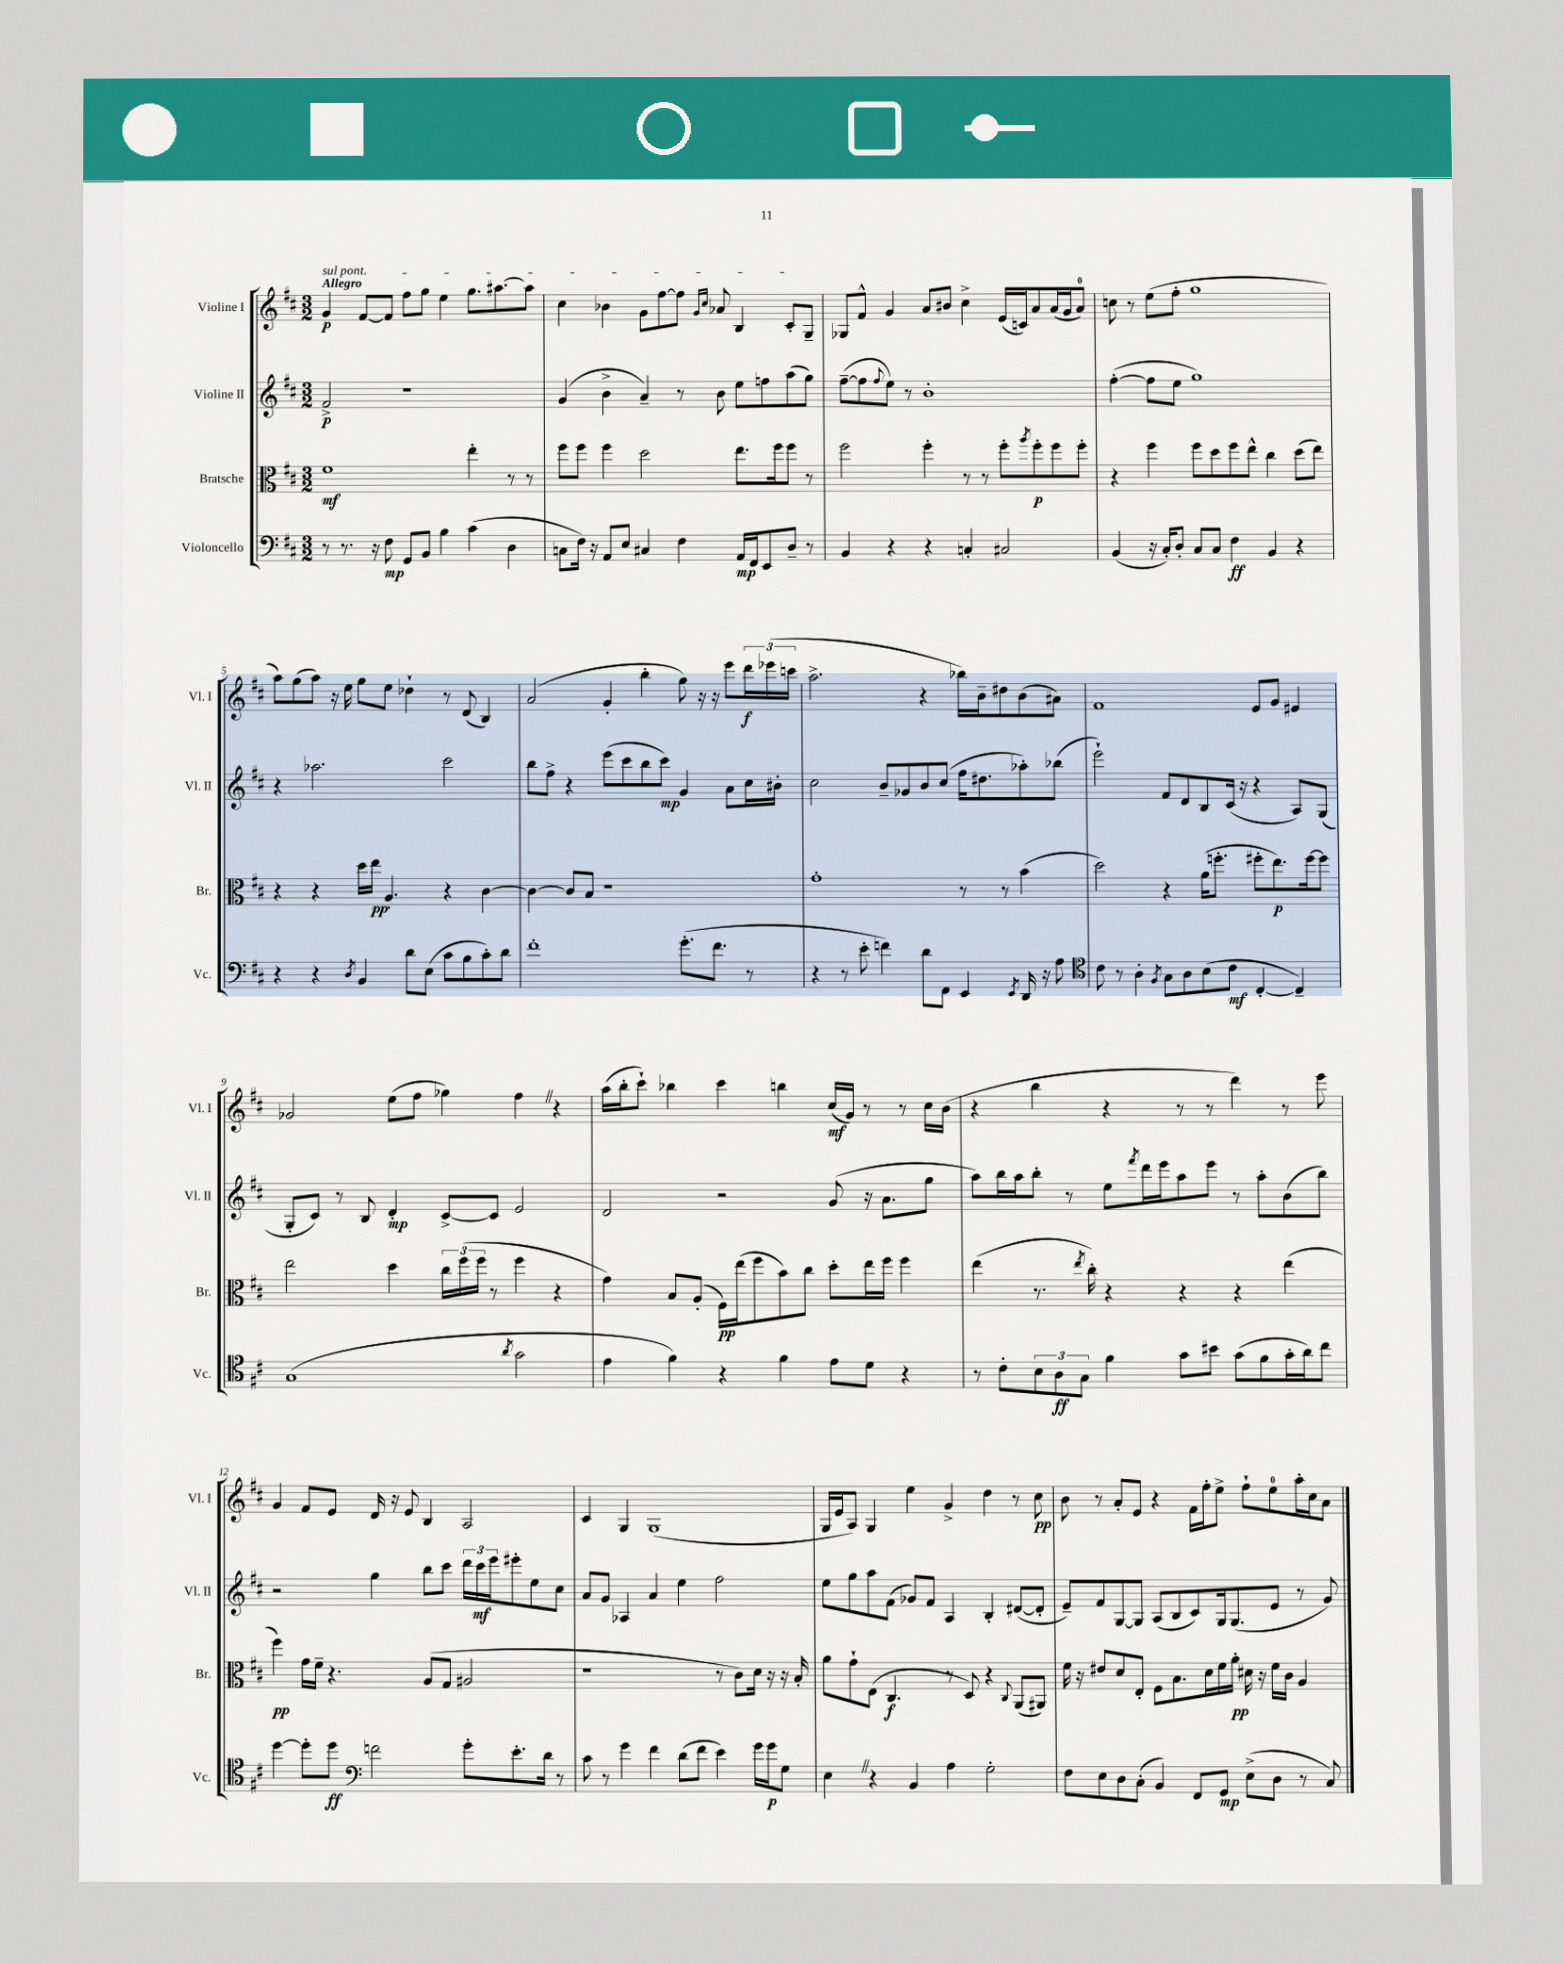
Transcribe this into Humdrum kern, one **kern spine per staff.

**kern	**dynam	**kern	**dynam	**kern	**dynam	**kern	**dynam
*part4	*part4	*part3	*part3	*part2	*part2	*part1	*part1
*staff4	*staff4	*staff3	*staff3	*staff2	*staff2	*staff1	*staff1
*I"Violoncello	*	*I"Bratsche	*	*I"Violine II	*	*I"Violine I	*
*I'Vc.	*	*I'Br.	*	*I'Vl. II	*	*I'Vl. I	*
*clefF4	*	*clefC3	*	*clefG2	*	*clefG2	*
*k[f#c#]	*	*k[f#c#]	*	*k[f#c#]	*	*k[f#c#]	*
*M3/2	*	*M3/2	*	*M3/2	*	*M3/2	*
=1	=1	=1	=1	=1	=1	=1	=1
!	!	!	!	!	!	!LO:TX:a:B:t=Allegro	!
!	!	!	!	!	!	!LO:TX:a:i:t=sul pont.	!
8r	.	1f#	mf	2f#^/	p	4g/	p
8.r	.	.	.	.	.	.	.
.	.	.	.	.	.	[8f#/L	.
16r	.	.	.	.	.	.	.
8F#\	mp	.	.	.	.	8f#/J]	.
8GG/L	.	.	.	1r	.	8ff#\L	.
8BB/J	.	.	.	.	.	8gg\J	.
4B\	.	.	.	.	.	4ee\	.
(4c#\	.	4ee'\	.	.	.	8.gg\L	.
.	.	.	.	.	.	[8.aa#X\	.
4D\	.	8r	.	.	.	.	.
.	.	8r	.	.	.	8aa#\J]	.
=2	=2	=2	=2	=2	=2	=2	=2
8Cn\L	.	8ff#\L	.	(4g/	.	4cc#\	.
16F#\Jk)	.	8ff#\J	.	.	.	.	.
16r	.	.	.	.	.	.	.
8AA/L	.	4ff#\	.	4b^\	.	4b-X\	.
8E/J	.	.	.	.	.	.	.
4C#X/	.	2dd\	.	4a~/)	.	8g\L	.
.	.	.	.	.	.	[8ff#\	.
4F#\	.	.	.	8r	.	8ff#\J]	.
.	.	.	.	.	.	16qqg/LL	.
.	.	.	.	.	.	16qqcc#/JJ	.
.	.	.	.	8b\	.	8a-X/	.
16AA/LL	mp	8.ee\L	.	8ee\L	.	4B/	.
16FF#/J	.	.	.	.	.	.	.
8EE/	.	.	.	8ffn\	.	.	.
.	.	16ff#\k	.	.	.	.	.
8D~/J	.	8ff#\J	.	(8aa\	.	8c#'/L	.
8r	.	8r	.	8gg\J)	.	8G~/J	.
=3	=3	=3	=3	=3	=3	=3	=3
4BB/	.	2ff#\	.	([8ff#~\L	.	8G-X/L	.
.	.	.	.	8ff#\]	.	8f#^^/J	.
.	.	.	.	8qqff#/	.	.	.
4r	.	.	.	8ee\J)	.	4g/	.
.	.	.	.	8r	.	.	.
4r	.	4ff#'\	.	1b'	.	8a/L	.
.	.	.	.	.	.	8b#X/J	.
4Cn'/	.	8r	.	.	.	4cc#^\	.
.	.	8r	.	.	.	.	.
2C#X/	.	8ff#'\L	.	.	.	(16e/LL	.
.	.	.	.	.	.	16cn/J)	.
.	.	8qaa/	.	.	.	.	.
.	.	8ff#'\	p	.	.	8a/	.
.	.	8ff#\	.	.	.	(16a/L	.
.	.	.	.	.	.	16g/J	.
.	.	8ff#'\J	.	.	.	8a/J)	.
=4	=4	=4	=4	=4	=4	=4	=4
(4BB/	.	4r	.	([4ff#'\	.	8ccn\	.
.	.	.	.	.	.	8r	.
16r	.	4ff#\	.	8ff#\L]	.	(8ee\L	.
16C#'/KL)	.	.	.	.	.	.	.
8D'/J	.	.	.	8ee\J	.	8ff#'\J	.
8C#/L	.	8ff#\L	.	1gg)	.	1gg	.
8C#/J	.	8dd\	.	.	.	.	.
4F#\	ff	8ff#\	.	.	.	.	.
.	.	8ee^^\J	.	.	.	.	.
4BB/	.	4cc#\	.	.	.	.	.
4r	.	(8dd\L	.	.	.	.	.
.	.	8ee\J)	.	.	.	.	.
!!LO:LB:g=z
=5	=5	=5	=5	=5	=5	=5	=5
4r	.	4r	.	4r	.	8aa\L)	.
.	.	.	.	.	.	(8gg\	.
4r	.	4r	.	2.aa-X\	.	8aa\J)	.
.	.	.	.	.	.	16r	.
.	.	.	.	.	.	16ee\	.
8qD/	.	.	.	.	.	.	.
4BB/	.	16dd\LL	.	.	.	8gg\L	.
.	.	16ee\JJ	pp	.	.	.	.
.	.	4.A'/	.	.	.	8ee\J	.
8d\L	.	.	.	.	.	4dd-X`\	.
(8E\J	.	.	.	.	.	.	.
8c#\L	.	4r	.	2ccc#\	.	8r	.
8B\	.	.	.	.	.	(8d/	.
8c#'\)	.	[4c#\	.	.	.	4B/)	.
8d\J	.	.	.	.	.	.	.
=6	=6	=6	=6	=6	=6	=6	=6
1f#'	.	4c#\_	.	8bb\L	.	(2a/	.
.	.	.	.	8ff#^\J	.	.	.
.	.	8c#/L]	.	4r	.	.	.
.	.	8B/J	.	.	.	.	.
.	.	1r	.	(8eee\L	.	4g'/	.
.	.	.	.	8ccc#\	.	.	.
.	.	.	.	8bb\	.	4bb'\	.
.	.	.	.	8ccc#\J)	mp	.	.
(8.g'\L	.	.	.	4g/	.	8gg\)	.
.	.	.	.	.	.	16r	.
8.f#\J	.	.	.	.	.	16r	.
.	.	.	.	8a\L	.	8eee\L	.
8r	.	.	.	16cc#\L	.	24ddd\L	f
.	.	.	.	.	.	(24eee-X\	.
.	.	.	.	16b#X'\JJ	.	.	.
.	.	.	.	.	.	24cccn\JJ	.
=7	=7	=7	=7	=7	=7	=7	=7
4r	.	1g'	.	2cc#\	.	2.aa^\	.
8r	.	.	.	.	.	.	.
8e'\	.	.	.	.	.	.	.
4fn\)	.	.	.	8b~/L	.	.	.
.	.	.	.	8g-X/	.	.	.
8d\L	.	.	.	8b/	.	4r	.
8FF#\J	.	.	.	(8cc#/J	.	.	.
4EE/	.	8r	.	16ff#\KL	.	16bb-X\LL)	.
.	.	.	.	8.dd#X\	.	16b~\J	.
.	.	8r	.	.	.	8dd#X\	.
8qEE/	.	.	.	.	.	.	.
16DD/	.	(4b\	.	8aa-X'\)	.	(8b\	.
16r	.	.	.	.	.	.	.
8A\	.	.	.	(8bb-X\J	.	8a#X\J)	.
=8	=8	=8	=8	=8	=8	=8	=8
*clefC4	*	*	*	*	*	*	*
8c#\	.	2dd\)	.	2eee`\)	.	1f#	.
8r	.	.	.	.	.	.	.
4A'\	.	.	.	.	.	.	.
8qF#/	.	.	.	.	.	.	.
8G\L	.	4r	.	8f#/L	.	.	.
8A\	.	.	.	8d/	.	.	.
(8B\	.	(16a\KL	.	8B/	.	.	.
.	.	8.ffn'\J	.	.	.	.	.
8c#\J	mf	.	.	(16c#/Jk	.	.	.
.	.	.	.	16r	.	.	.
[4C#'/	.	8ff#X'\L	.	4r	.	8e/L	.
.	.	8.ee\)	p	.	.	8g/J	.
4C#~/])	.	.	.	8A/L)	.	4e#X/	.
.	.	[16ff#\k	.	.	.	.	.
.	.	8ff#\J]	.	(8G/J	.	.	.
!!LO:LB:g=z
=9	=9	=9	=9	=9	=9	=9	=9
(1G	.	2ee\	.	8G'/L	.	2g-X/	.
.	.	.	.	8c#/J)	.	.	.
.	.	.	.	8r	.	.	.
.	.	.	.	8B/	.	.	.
.	.	4dd\	.	4d'/	mp	(8ee\L	.
.	.	.	.	.	.	8ff#\J	.
.	.	24cc#\LL	.	[8c#^/L	.	4gg-X\)	.
.	.	(24ff#\	.	.	.	.	.
.	.	24ff#\JJ	.	.	.	.	.
.	.	8r	.	8c#/J]	.	.	.
8qa/	.	.	.	.	.	.	.
2g\	.	4ff#\	.	2e/	.	4ff#Z\	.
.	.	4r	.	.	.	4r	.
=10	=10	=10	=10	=10	=10	=10	=10
4e\	.	4g\)	.	2d/	.	(16aa\LL	.
.	.	.	.	.	.	16bb'\J	.
.	.	.	.	.	.	8ccc#`\J)	.
4f#\)	.	8B/L	.	.	.	4bb-X\	.
.	.	(8A'/J	.	.	.	.	.
4r	.	16F#\LL)	pp	2r	.	4ccc#\	.
.	.	(16ee\J	.	.	.	.	.
.	.	8ff#\	.	.	.	.	.
4f#\	.	8b\)	.	.	.	4bbn\	.
.	.	8cc#\J	.	.	.	.	.
8e\L	.	8dd'\L	.	(8g/	.	(16cc#/LL	mf
.	.	.	.	.	.	16g/JJ)	.
8d\J	.	16ee\L	.	16r	.	8r	.
.	.	16ff#\JJ	.	8.a\L	.	.	.
4r	.	4ff#\	.	.	.	8r	.
.	.	.	.	8gg\J	.	16cc#\LL	.
.	.	.	.	.	.	(16b\JJ	.
=11	=11	=11	=11	=11	=11	=11	=11
8r	.	(4ee\	.	8aa\L)	.	4r	.
8c#'\L	.	.	.	16bb\L	.	.	.
.	.	.	.	16aa\J	.	.	.
12B\	.	8.r	.	8bb'\J	.	4bb\	.
12A\	ff	.	.	.	.	.	.
.	.	.	.	8r	.	.	.
12G\J	.	.	.	.	.	.	.
.	.	8qee/	.	.	.	.	.
.	.	16cc#'\)	.	.	.	.	.
4f#\	.	4r	.	8ee\L	.	4r	.
.	.	.	.	8qfff#/	.	.	.
.	.	.	.	16ddd\L	.	.	.
.	.	.	.	16eee\J	.	.	.
8g\L	.	4r	.	8aa\	.	8r	.
8b#X\J	.	.	.	8eee\J	.	8r	.
(8g\L	.	4r	.	8r	.	4ddd\)	.
8f#\	.	.	.	8aa'\L	.	.	.
16g'\L	.	(4ee\	.	(8b\	.	8r	.
16a\J)	.	.	.	.	.	.	.
8cc#\J	.	.	.	8bb\J)	.	8eee\	.
!!LO:LB:g=z
=12	=12	=12	=12	=12	=12	=12	=12
[4dd\	.	4ff#\)	pp	2r	.	4g/	.
8dd'\L]	.	16g\LL	.	.	.	8f#/L	.
.	.	16f#~\JJ	.	.	.	.	.
8dd\J	ff	4.r	.	.	.	8e/J	.
*clefF4	*	*	*	*	*	*	*
2fn\	.	.	.	4gg\	.	16d/	.
.	.	.	.	.	.	16r	.
.	.	.	.	.	.	8e/	.
.	.	(8A/L	.	8bb\L	.	4B/	.
.	.	8G/J	.	8ccc#\J	.	.	.
8g'\L	.	2A#X/	.	24ddd\LL	.	2A/	.
.	.	.	.	24ccc#\	mf	.	.
.	.	.	.	24eee\J	.	.	.
8.e'\	.	.	.	8eee#X'\	.	.	.
.	.	.	.	8ee\	.	.	.
16d\Jk	.	.	.	.	.	.	.
8r	.	.	.	8cc#\J	.	.	.
=13	=13	=13	=13	=13	=13	=13	=13
8c#\	.	1r	.	8a/L	.	4c#/	.
8r	.	.	.	8g/J	.	.	.
4g\	.	.	.	4A-X/	.	4G/	.
4f#\	.	.	.	4a/	.	(1G	.
(8d\L	.	.	.	4ee\	.	.	.
8f#\J	.	.	.	.	.	.	.
4e\)	.	8r	.	2ff#\	.	.	.
.	.	8c#\L)	.	.	.	.	.
16g\LL	.	16d\Jk	.	.	.	.	.
16g\J	p	16r	.	.	.	.	.
8G\J	.	16r	.	.	.	.	.
.	.	16B'/	.	.	.	.	.
=14	=14	=14	=14	=14	=14	=14	=14
4EZ\	.	8a\L	.	8ee\L	.	16G/LL	.
.	.	.	.	.	.	16e/J	.
.	.	8g`\	.	8gg\	.	8A/J)	.
4r	.	(8E\J	.	8aa\	.	4G/	.
.	.	4.C#/	f	(8f#\J	.	.	.
4BB/	.	.	.	8g-X/L)	.	4ee\	.
.	.	.	.	8f#/J	.	.	.
4A\	.	8r	.	4A/	.	4g^/	.
.	.	8D/)	.	.	.	.	.
2G'\	.	4r	.	4B'/	.	4dd\	.
.	.	8qqC#/	.	.	.	.	.
.	.	(8AA/L	.	([8d#X/L	.	8r	.
.	.	8AA#X/J)	.	8d#'/J]	.	8cc#\	pp
=15	=15	=15	=15	=15	=15	=15	=15
8F#\L	.	16f#\	.	8e~/L)	.	8b\	.
.	.	16r	.	.	.	.	.
8E\	.	8e#X/L	.	8f#/	.	8r	.
8D\	.	8d/	.	[8G/	.	8a'/L	.
(8C#'\J	.	8E'/J	.	8G/J]	.	8e/J	.
4BB/)	.	8F#\L	.	(8A/L	.	4r	.
.	.	8.B\	.	8B/	.	.	.
8FF#/L	.	.	.	8c#/)	.	16f#\LL	.
.	.	16d\L	.	.	.	16ff#'\J	.
8GG/J	mp	16f#\	.	16G/k	.	8ee^\J	.
.	.	16a'\JJ	pp	(8.G/	.	.	.
(8E^\L	.	16d#X\	.	.	.	8ff#`\L	.
.	.	16r	.	.	.	.	.
8D\J	.	16f#\LL	.	8e/J	.	8ee\	.
.	.	16c#\JJ	.	.	.	.	.
8r	.	4A/	.	8r	.	16aa'\L	.
.	.	.	.	.	.	16cc#\J	.
8C#/)	.	.	.	8g/)	.	8a\J	.
==	==	==	==	==	==	==	==
*-	*-	*-	*-	*-	*-	*-	*-
